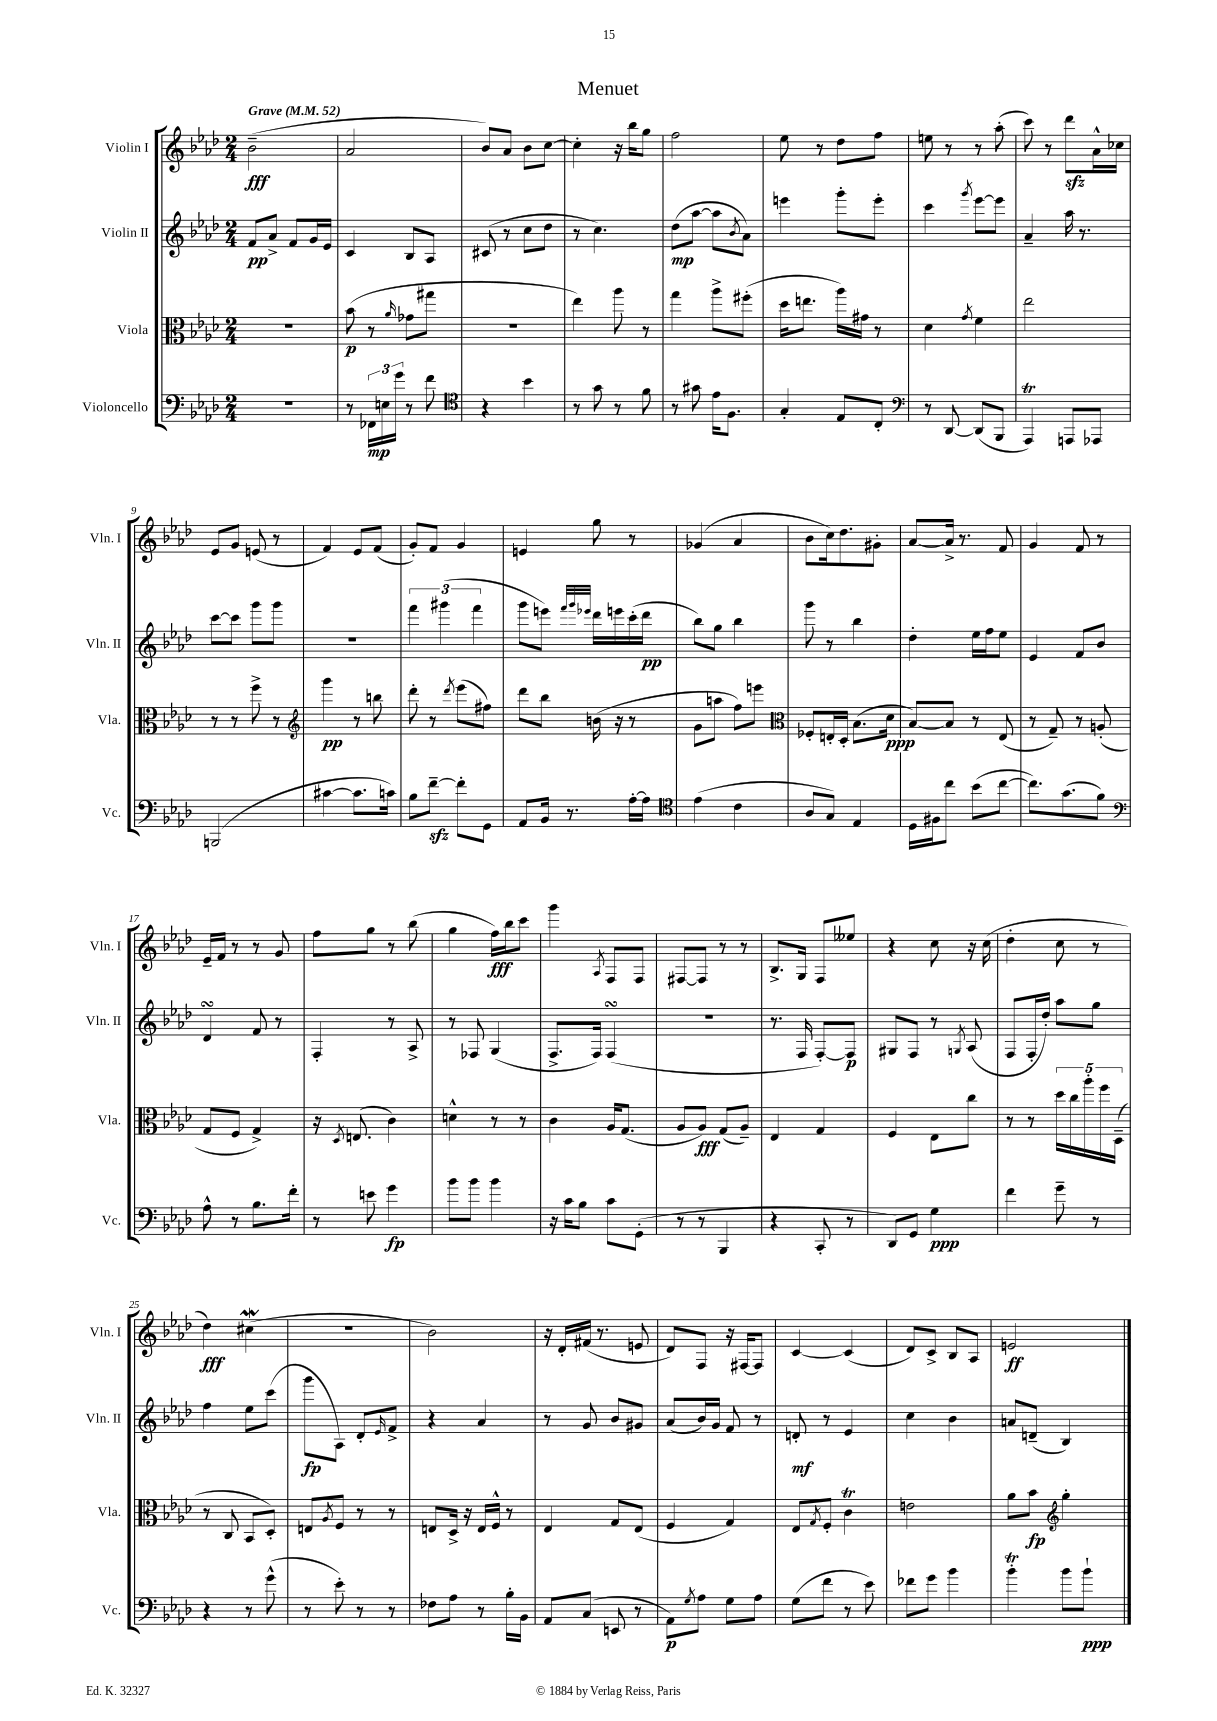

**kern	**kern	**kern	**kern
*staff4	*staff3	*staff2	*staff1
*clefF4	*clefC3	*clefG2	*clefG2
*k[b-e-a-d-]	*k[b-e-a-d-]	*k[b-e-a-d-]	*k[b-e-a-d-]
*M2/4	*M2/4	*M2/4	*M2/4
*MM52	*MM52	*MM52	*MM52
2r	2r	8f/L	(2b-~\
.	.	8a-^/J	.
.	.	8f/L	.
.	.	16g/L	.
.	.	16e-/JJ	.
=	=	=	=
8r	(8b-\	4c/	2a-/
24FF-\LL	8r	.	.
24E\	.	.	.
24g\JJ	.	.	.
.	16qqa-/	.	.
8r	8g-\L	8B-/L	.
8f\	8gg#\J	8A-/J	.
=	=	=	=
*clefC4	*	*	*
4r	2r	(8c#/	8b-/L)
.	.	8r	8a-/J
4b-\	.	8cc\L	8b-\L
.	.	8dd-\J	[8cc\J
=	=	=	=
8r	4ee-\)	8r	4cc'\]
8g\	.	4.cc\)	.
8r	8aa-\	.	16r
.	.	.	16bb-\LK
8f\	8r	.	8gg\J
=	=	=	=
8r	4gg\	(8dd-\L	2ff\
8g#\	.	[8aa-\J	.
16e-\LK	8aa-^\L	8aa-\]L	.
8.F\J	.	.	.
.	.	8qb-/	.
.	(8ff#'\J	8a-\J)	.
=	=	=	=
4G'/	16dd-\LK	4eee\	8ee-\
.	8.ee\J	.	.
.	.	.	8r
8E-/L	16aa-\LL)	8ggg'\L	8dd-\L
.	16g#\JJ	.	.
8C'/J	8r	8eee'\J	8ff\J
=	=	=	=
*clefF4	*	*	*
8r	4d-\	4ccc\	8ee\
[8DD-/	.	.	8r
.	8qg/	8qggg/	.
(8DD-/]L	4f\	[8eee-\L	8r
8BBB-/J	.	8eee-\]J	(8aa-'\
=	=	=	=
4AAA-/)	2ee-\	4a-~/	8ccc\)
.	.	.	8r
8AAA/L	.	16aa-\	8ddd-\L
.	.	8.r	.
8AAA-/J	.	.	16a-^^\L
.	.	.	16cc-\JJ
=	=	=	=
(2BBB/	8r	[8ccc\L	8e-/L
.	8r	8ccc\]J	8g/J
.	8ff^\	8ggg\L	(8e/
.	8r	8ggg\J	8r
=	=	=	=
*	*clefG2	*	*
[4c#\	4ggg\	2r	4f/)
8.c#\]L	8r	.	8e-/L
.	8bb\	.	(8f/J
16c\Jk)	.	.	.
=	=	=	=
8B-\L	8ddd-'\	6fff\	8g'/L)
[8f~\J	8r	.	8f/J
.	.	(6ggg#\	.
.	8qddd-/	.	.
8f'\]L	(8eee-\L	.	4g/
.	.	6fff\	.
8GG\J	8ff#\J)	.	.
=	=	=	=
8AA-/L	8ddd-\L	8ggg\L	4e/
16BB-/Jk	8bb-\J	8eee\J)	.
8.r	.	.	.
.	.	32qqfff/LLL	.
.	.	32qqggg/	.
.	.	32qqeee-/JJJ	.
.	(16b\	16ddd-\LL	8gg\
.	16r	16eee\	.
[16A-'\LL	8r	(16ccc'\	8r
16A-\]JJ	.	16ddd-\JJ	.
=	=	=	=
*clefC4	*	*	*
(4e-\	8g\L	8bb-\L)	(4g-/
.	8aa\J	8gg\J	.
4c\	8ff\L)	4bb-\	4a-/
.	8eee\J	.	.
=	=	=	=
*	*clefC3	*	*
8A-/L	8F-'/L	8ggg\	8b-\L
8G/J)	16E'/L	8r	16cc\k)
.	16D-'/JJ	.	8.dd-\
4E-/	(8.B-\L	4bb-\	.
.	.	.	8g#'\J
.	16d-\Jk	.	.
=	=	=	=
16D-\LL	[8B-/L)	4dd-'\	[8a-/L
16F#\J	.	.	.
8cc\J	8B-/]J	.	16a-^/]Jk
.	.	.	8.r
(8b-\L	8r	16ee-\LL	.
.	.	16ff\J	.
[8cc\J	(8E-/	8ee-\J	8f/
=	=	=	=
8.cc\]L)	8r	4e-/	4g/
.	8G~/)	.	.
(8.g\	.	.	.
.	8r	8f/L	8f/
8f\J)	(8A'/	8b-/J	8r
=	=	=	=
*clefF4	*	*	*
8A-^^\	8G/L	4d-/	16e-~/LL
.	.	.	16f/JJ
8r	8F/J	.	8r
8.B-\L	4G^/)	8f/	8r
.	.	8r	8g/
16f'\Jk	.	.	.
=	=	=	=
8r	16r	4F'/	8ff\L
.	8qD-/	.	.
.	(8.E/	.	.
8e\	.	.	8gg\J
4g\	4c\)	8r	8r
.	.	8A-^/	(8bb-\
=	=	=	=
8b-\L	4d^^\	8r	4gg\
8b-\J	.	8F-/	.
4b-\	8r	(4G/	16ff\LL)
.	.	.	16bb-\J
.	8r	.	8ccc\J
=	=	=	=
16r	4c\	8.F^/L	4ggg\
16c\LK	.	.	.
8B-\J	.	.	.
.	.	16F/Jk)	.
.	.	.	8qA-/
8c\L	16A-/LK	(4F/	8F/L
.	(8.G/J	.	.
(8GG'\J	.	.	8F/J
=	=	=	=
8r	8A-/L	2r	[8F#/L
8r	8A-/J)	.	8F#/]J
4BBB-/	(8G/L	.	8r
.	8A-~/J)	.	8r
=	=	=	=
4r	4E-/	8.r	8.B-^/L
.	.	16F/	16G/Jk
8CC'/	4G/	[8F'/L)	8F/L
8r	.	8F/]J	8ee--/J
=	=	=	=
8DD-/L)	4F/	8G#/L	4r
8GG/J	.	8F/J	.
4G\	8E-\L	8r	8cc\
.	.	8qG/	.
.	8cc\J	(8A-/	16r
.	.	.	(16cc\
=	=	=	=
4f\	8r	8F/L	4dd-'\
.	8r	16F'/L	.
.	.	16dd-'/JJ)	.
8g~\	20dd-\LL	8aa-\L	8cc\
.	20cc\	.	.
.	20aa-'\	.	.
8r	.	8gg\J	8r
.	20ff\	.	.
.	(20D-~\JJ	.	.
=	=	=	=
4r	8r	4ff\	4dd-\)
.	8C/	.	.
8r	8BB-/L	8ee-\L	(4cc#\
(8g^^\	8D-'/J)	(8ccc\J	.
=	=	=	=
8r	8E/L	8ggg\L	2r
.	8qA-/	.	.
8e-'\)	8F/J	8A-\J)	.
8r	8r	8d-'/L	.
.	.	16qqe-/	.
8r	8r	8f^/J	.
=	=	=	=
8F-\L	8E/L	4r	2b-\)
8A-\J	16D-^/Jk	.	.
.	16r	.	.
8r	16E/LL	4a-/	.
.	16F^^/JJ	.	.
16B-'\LL	8r	.	.
16BB-\JJ	.	.	.
=	=	=	=
8AA-/L	4E-/	8r	16r
.	.	.	16d-'/LL
(8C/J	.	8g/	(16f#/JJ
.	.	.	8.r
8EE/	8G/L	8b-/L	.
8r	(8E-/J	8g#/J	8e/
=	=	=	=
8AA-\L)	4F/	(8a-/L	8d-/L)
8qG/	.	.	.
8A-\J	.	16b-/L)	8F/J
.	.	16g/JJ	.
8G\L	4G/)	8f/	16r
.	.	.	[16F#/LK
8A-\J	.	8r	8F#/]J
=	=	=	=
(8G\L	8E-/L	8d'/	[4c/
.	8qG/	.	.
8f\J	8F'/J	8r	.
8r	4c\	4e-/	(4c/]
8e-\)	.	.	.
=	=	=	=
8f-\L	2e\	4cc\	8d-/L)
8g\J	.	.	8c^/J
4b-\	.	4b-\	8B-/L
.	.	.	8A-/J
=	=	=	=
4b-'\	8a-\L	8a/L	2e/
.	8b-\J	(8d~/J	.
*	*clefG2	*	*
8b-\L	4gg'\	4B-/)	.
8b-`\J	.	.	.
==	==	==	==
*-	*-	*-	*-
